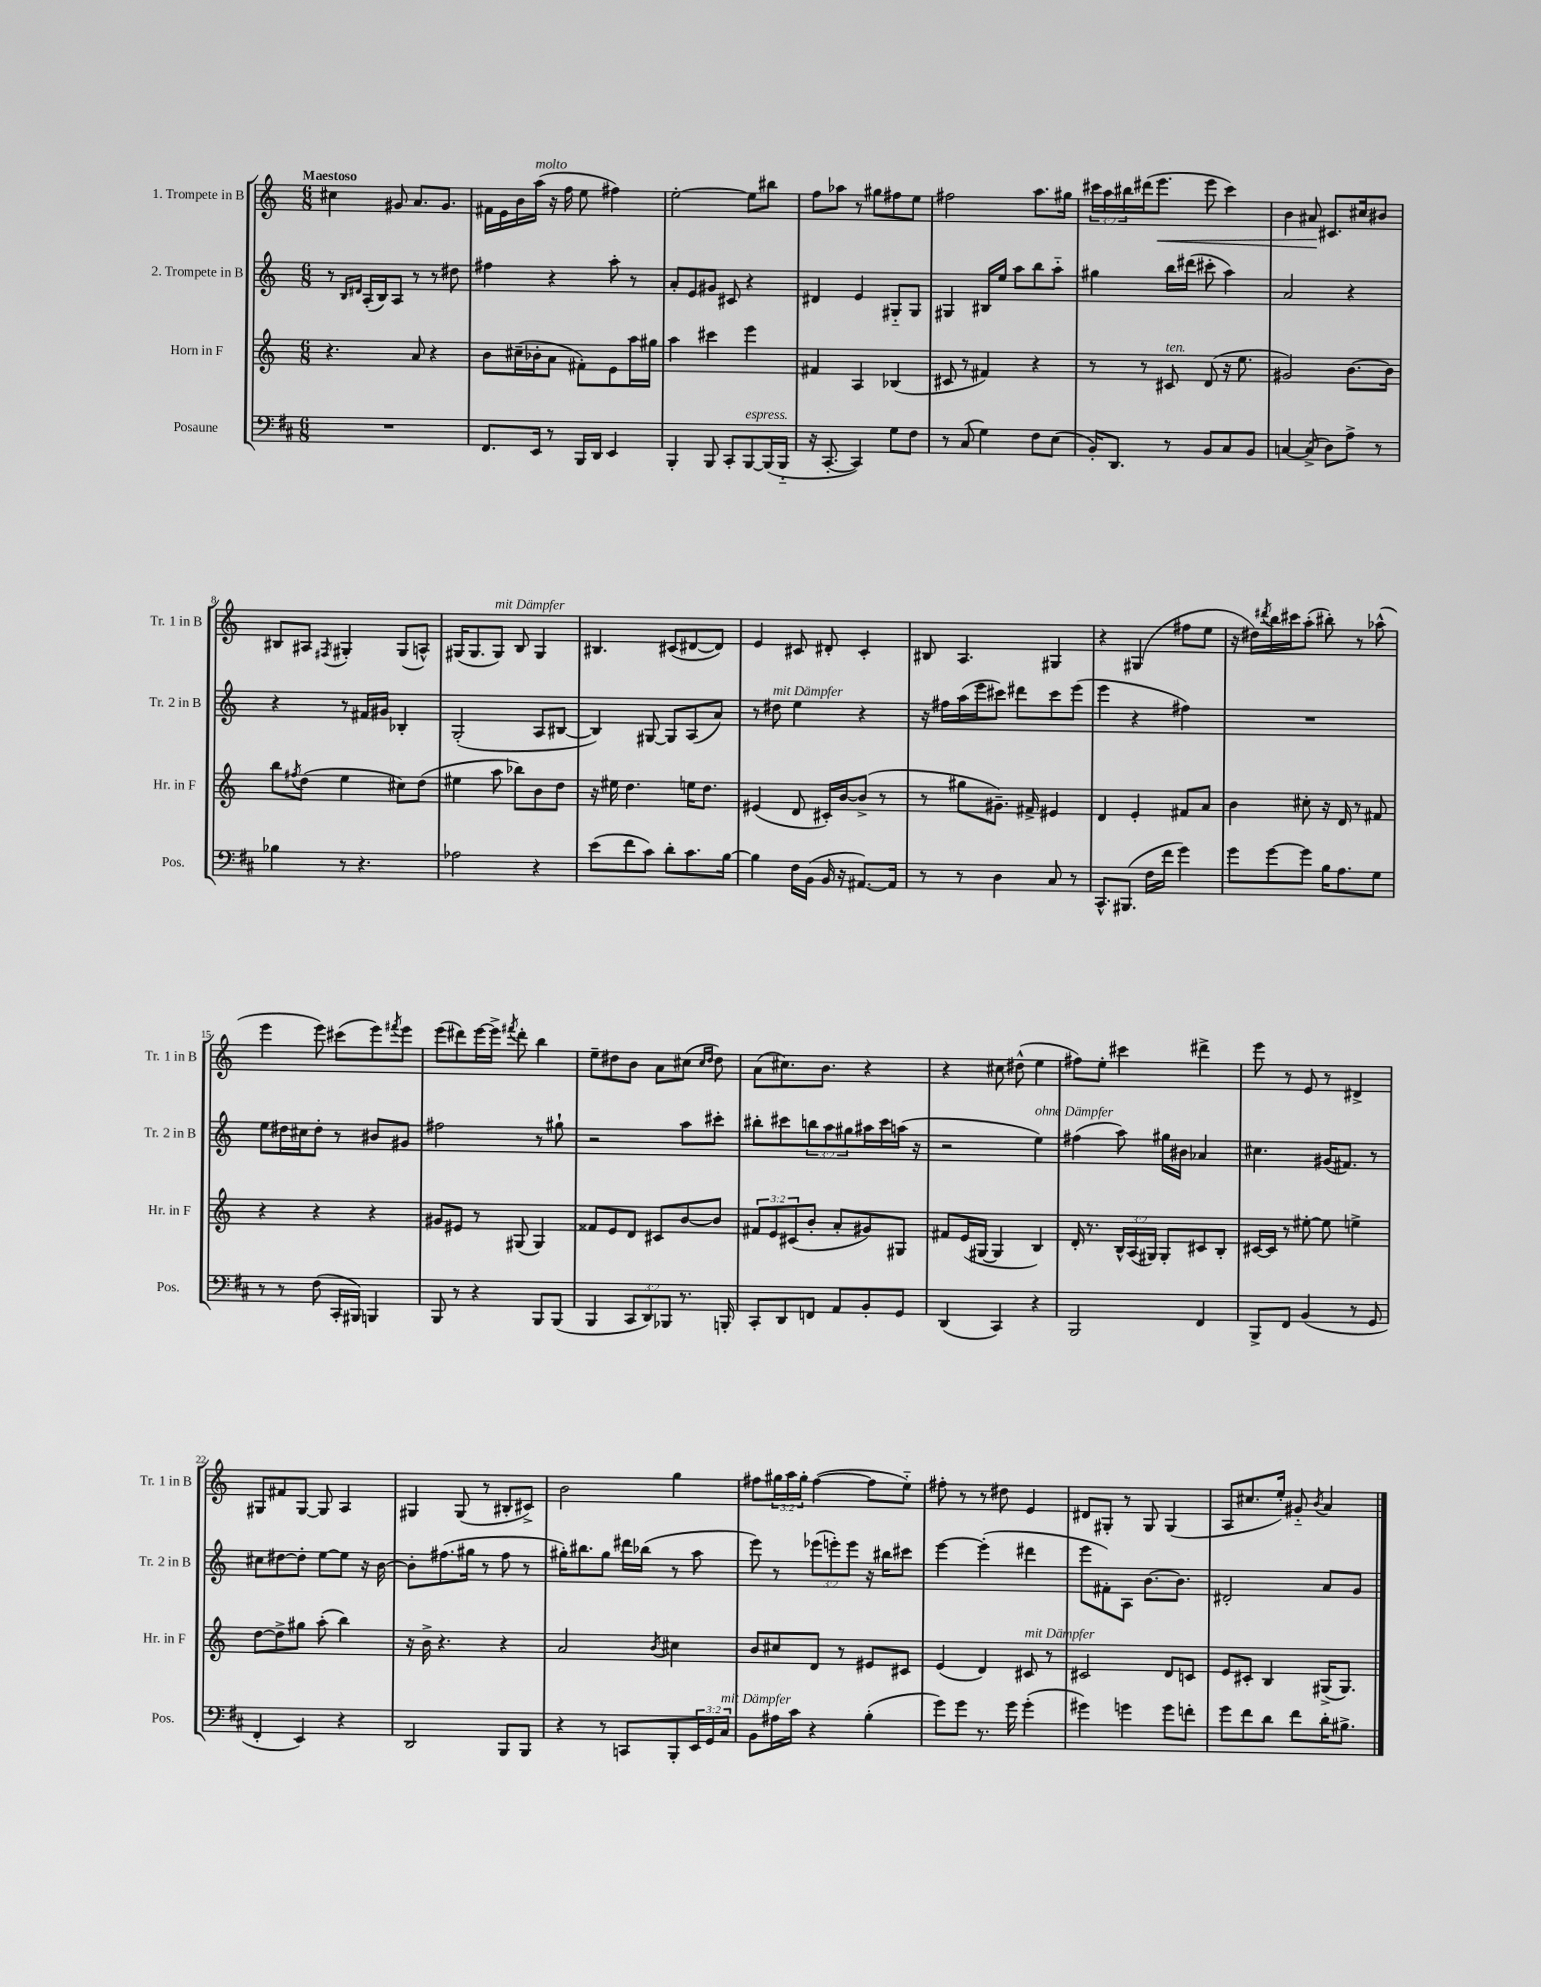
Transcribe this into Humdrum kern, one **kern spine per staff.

**kern	**kern	**kern	**kern
*staff4	*staff3	*staff2	*staff1
*clefF4	*clefG2	*clefG2	*clefG2
*k[f#c#]	*k[]	*k[]	*k[]
*M6/8	*M6/8	*M6/8	*M6/8
2.r	4.r	8r	4cc#
.	.	16qqB	.
.	.	16qqd#	.
.	.	(16A'	.
.	.	16B)	.
.	.	8A	8g#
.	8a	8r	8.a
.	4r	8r	.
.	.	.	8.g#
.	.	8dd#	.
=	=	=	=
8.FF#	8b	4ff#	16f#
.	.	.	16e
.	(16cc#~	.	16b
16EE	16b-'	.	(16aa
8r	8a	4r	16r
.	.	.	16ff
16BBB	8f#')	.	8ee
16DD	.	.	.
4EE	8e	8aa'	4ff#)
.	16aa	8r	.
.	16gg#	.	.
=	=	=	=
4BBB'	4aa	8a'	[2ee'
.	.	8e	.
8BBB	4ccc#	8g#	.
8CC#'	.	8c#	.
[8BBB	4eee	4r	8ee]
(16BBB]	.	.	8bb#
16BBB'~	.	.	.
=	=	=	=
16r	4f#	4d#	8ff
[8.CC#'	.	.	.
.	.	.	8aa-
4CC#])	4A	4e	8r
.	.	.	8gg#
8G	(4B-	8G#'~	8ff#
8F#	.	8G#	8ee
=	=	=	=
8r	8c#	4G#	2ff#
(8C#	8r	.	.
4G)	4f#)	16B#	.
.	.	16ee	.
.	.	8aa	.
8F#	4r	8bb	8.aa
(8E	.	8aa'~	.
.	.	.	16gg#
=	=	=	=
16BB')	8r	4gg#	24ccc#
.	.	.	24aa
8.DD	.	.	.
.	.	.	24bb#
.	8r	.	(16ddd#
.	.	.	8.eee
8r	8c#	16bb	.
.	.	(16ddd#	.
8BB	(8d	8ccc#'	8eee
8C#	16r	4aa)	4ccc#)
.	8.ee	.	.
8BB	.	.	.
=	=	=	=
[4C	2g#)	2a	4b
(8C^]	.	.	8a#
8D)	.	.	8.c#
8A^	[8.b	4r	.
.	.	.	16cc#
8r	.	.	8b#
.	16b]	.	.
=	=	=	=
4B-	8bb	4r	8B#
.	8qff#	.	.
.	(8dd	.	8A#
.	.	.	8qF#
8r	4ee	8r	4G#'
4.r	.	16f#	.
.	.	16g#	.
.	8cc#)	4B-'	(8G#
.	(8dd	.	8A^^)
=	=	=	=
2A-	4ee#	(2G'	(16G#
.	.	.	8.G#
.	8aa	.	8G#)
.	8bb-)	.	8B
4r	8b	8A	4G#
.	8dd	[8B#	.
=	=	=	=
(8e	16r	4B#])	4.B#
.	16ee#	.	.
8f#	4.dd	.	.
8c#)	.	[8G#	.
8d'	.	8G#]	(8c#
8.c#	16ee	(8A	[8d#
.	8.dd	.	.
.	.	8a)	8d#])
[16B	.	.	.
=	=	=	=
4B]	(4e#	8r	4e
.	.	8dd#	.
16F#	8d	4ee	8c#
(16BB	.	.	.
16BB	16c#')	.	8d#'
16r	[16b	.	.
[8.AA#)	(8b^]	4r	4c#'
.	8r	.	.
16AA#]	.	.	.
=	=	=	=
8r	8r	16r	8B#
.	.	16ff#	.
8r	8gg#	(16aa	4.A
.	.	16eee	.
4D	8.g#~)	8ccc#)	.
.	.	8ddd#	.
.	16f#^	.	.
8C#	4e#	8ccc#	4G#
8r	.	(8eee	.
=	=	=	=
8.CC#^^	4d	4eee	4r
(8.BBB#	.	.	.
.	4e'	4r	(4G#
16F#	.	.	.
16f#	.	.	.
4g)	8f#	4ff#)	8ff#
.	8a	.	8ee
=	=	=	=
8g	4b	2.r	16r
.	.	.	16dd#)
.	.	.	8qddd#
[8g	.	.	16bb
.	.	.	16ccc#
8g]	8cc#'	.	(8aa'
16B	16r	.	8bb#')
8.A	16d	.	.
.	8r	.	8r
8G	8f#	.	(8aa-^^
=	=	=	=
8r	4r	8ee	4eee
8r	.	16dd#	.
.	.	16cc#	.
(8F#	4r	8dd#'	8eee)
16CC#'	.	8r	(8ccc#
16BBB#)	.	.	.
4BBB	4r	8b#	8eee)
.	.	.	8qfff#
.	.	8g#	8eee
=	=	=	=
8BBB	8g#	2ff#	(8eee
8r	8e#	.	8ddd#)
4r	8r	.	[16eee
.	.	.	16eee^]
.	.	.	8qfff#
.	(8G#	.	8ddd#'
8BBB	4G#)	8r	4bb
(8BBB	.	8gg#`	.
=	=	=	=
4BBB	8f##	2r	8ee~
.	8e	.	8dd#
12CC#	8d	.	8b
12DD)	.	.	.
.	8c#	.	8a
12BBB-	.	.	.
8.r	[8b	8aa	(8cc#
.	.	.	16qqcc#
.	.	.	16qqdd#
.	8b]	8ccc#'	8dd#)
16BBB'	.	.	.
=	=	=	=
8CC#'	12f#	8bb#'	(8a
.	12e	.	.
8DD	.	8ccc#	8.cc#)
.	(12c#	.	.
8FF	8b'	12bb	.
.	.	.	8.b
.	.	12aa	.
8AA	8a'	.	.
.	.	12gg#	.
8BB'	8g#)	16aa#	4r
.	.	16ccc#	.
8GG	8G#	(16aa	.
.	.	16r	.
=	=	=	=
(4DD	8f#	2r	4r
.	(16e	.	.
.	[16G#	.	.
4CC#)	4G#]	.	8cc#
.	.	.	(8dd#^^
4r	4B)	4ee)	4ee
=	=	=	=
2BBB	16d'	(4ff#	8ff#)
.	8.r	.	.
.	.	.	8ee'
.	24B^^	8aa)	4ccc#
.	(24A	.	.
.	24G#)	.	.
.	8G#'	16gg#	.
.	.	16b#	.
4FF#	8c#	4a-	4ddd#^
.	8B'	.	.
=	=	=	=
8BBB^	[16c#	4.cc#	8eee
.	16c#]	.	.
8FF#	8r	.	8r
(4BB	[8ee#'	.	8e
.	8ee#]	(16g#	8r
.	.	8.f#)	.
8r	4ee^	.	4d#^
8GG	.	8r	.
=	=	=	=
4FF#'	[8dd	8cc#	8G#
.	8dd^]	[8dd#	8f#
4EE)	8gg#	8dd#']	[8G#
.	(8aa'	[8ee	8G#]
4r	4bb)	8ee]	4A
.	.	16r	.
.	.	[16b	.
=	=	=	=
2DD	16r	8b']	4G#
.	16b^	.	.
.	4.r	(8.ff#	.
.	.	.	(8G#
.	.	16gg#	.
.	.	8r	8r
8BBB	4r	8ff#	8B#'
8BBB	.	8r	8c#^)
=	=	=	=
4r	2a	16gg#')	2b
.	.	8.bb#	.
8r	.	8gg#	.
8CC	.	16ddd#	.
.	.	(16bb-	.
.	8qb	.	.
8BBB'	4cc#	8r	4gg
24EE	.	8aa	.
24GG	.	.	.
24C#	.	.	.
=	=	=	=
8BB	8b	8eee)	8ff#
16A#	8cc#	8r	24gg#
.	.	.	24aa
16c#	.	.	.
.	.	.	24gg#'
4r	8d	(12eee-	([4ff#
.	.	12eee')	.
.	8r	.	.
.	.	12eee	.
(4B'	8e#	16r	8ff#]
.	.	16bb#	.
.	8c#	8ccc#	8ee'~)
=	=	=	=
8g)	(4e	[4eee	8ff#'
8g	.	.	8r
8.r	4d)	(4eee']	8r
.	.	.	8dd#
16g	.	.	.
(4g'	8c#	4ddd#	4e
.	8r	.	.
=	=	=	=
4g#)	2c#	8eee	8d#
.	.	8f#')	8G#'
4g	.	8A	8r
.	.	[8.b	8G#
8g	8d	.	(4G#
.	.	8.b]	.
8f'	8c	.	.
=	=	=	=
8g	8e	2d#'	8A
8f#	8c#'	.	8.cc#
8d	4B	.	.
.	.	.	16ee')
8f#	.	.	8g#'~
.	.	.	8qb
16d'	(16G#^	8a	4a
8.B#^	8.G#)	.	.
.	.	8g	.
==	==	==	==
*-	*-	*-	*-
